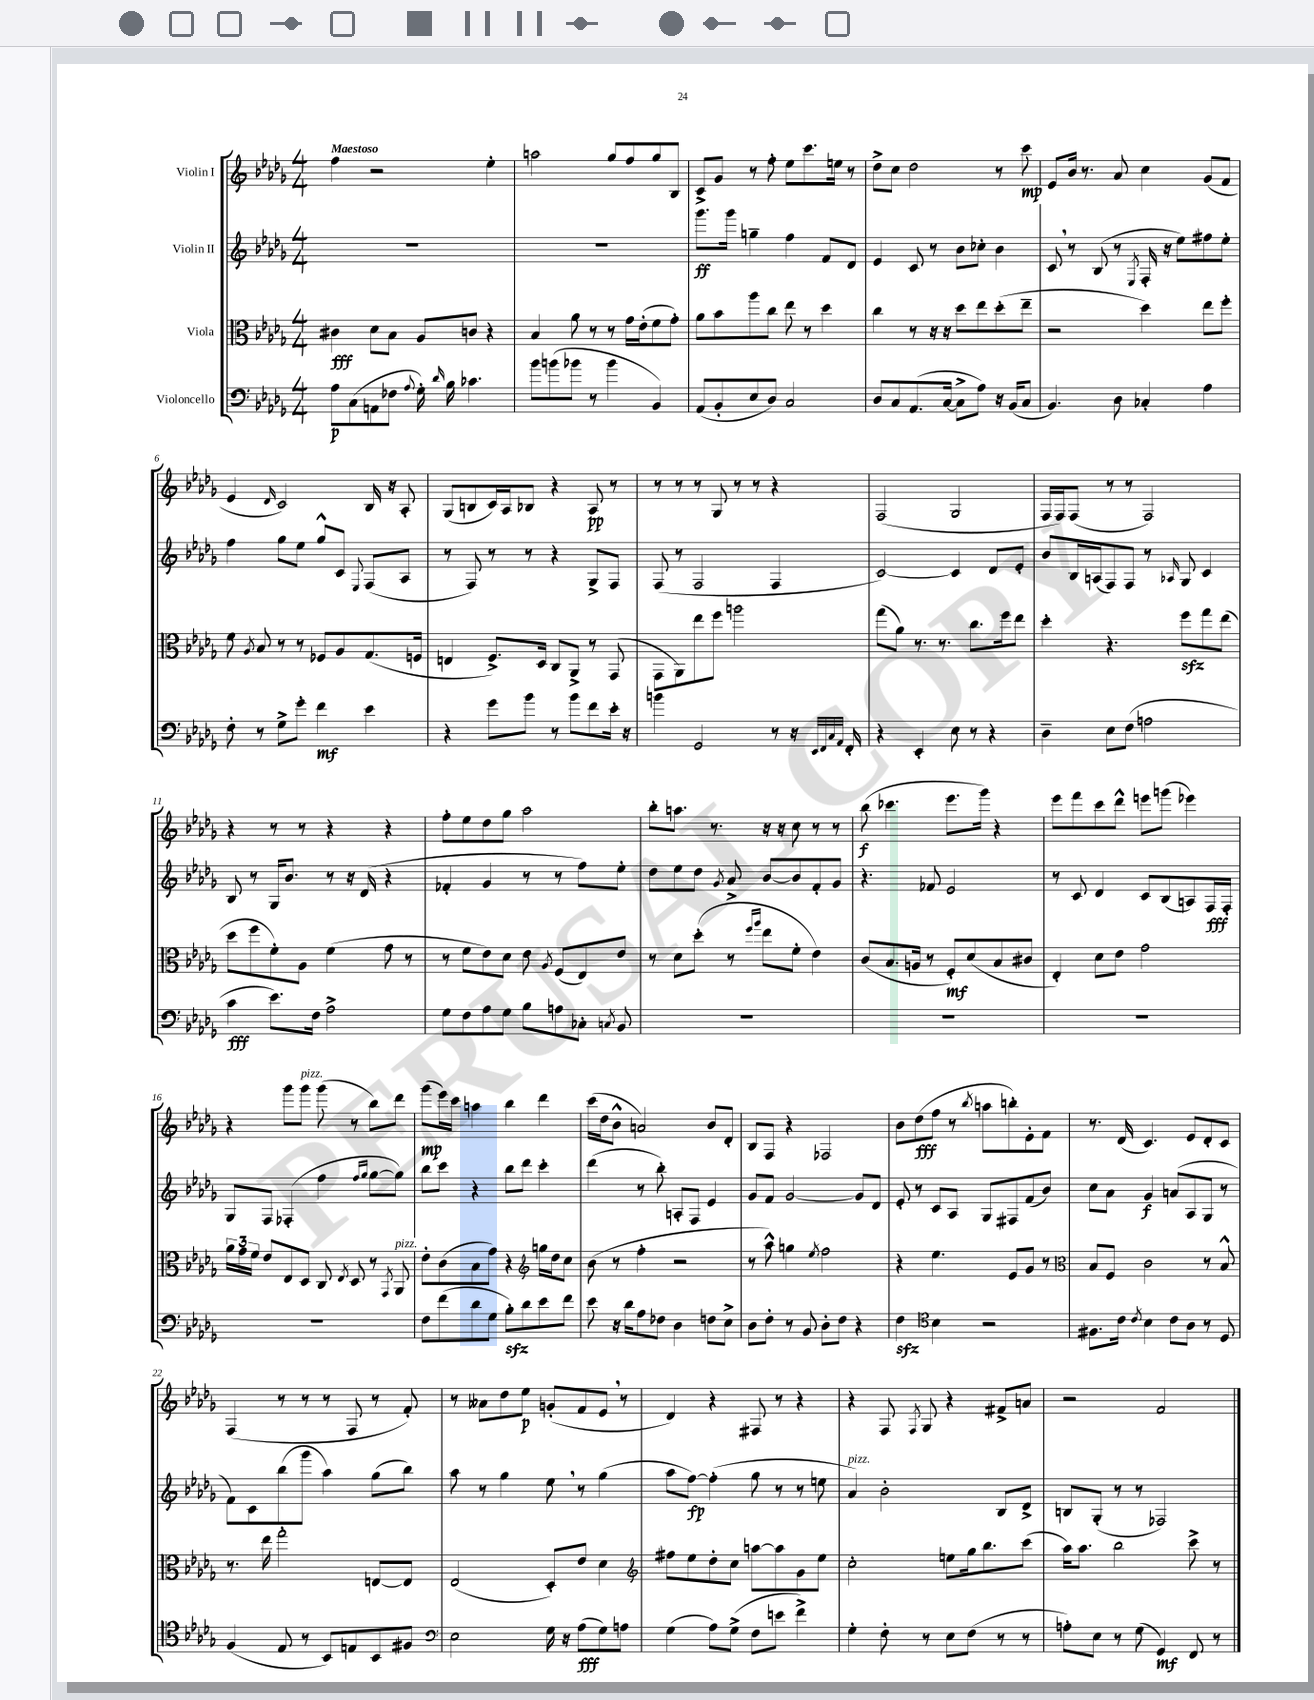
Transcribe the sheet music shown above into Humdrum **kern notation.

**kern	**kern	**kern	**kern
*staff4	*staff3	*staff2	*staff1
*clefF4	*clefC3	*clefG2	*clefG2
*k[b-e-a-d-g-]	*k[b-e-a-d-g-]	*k[b-e-a-d-g-]	*k[b-e-a-d-g-]
*M4/4	*M4/4	*M4/4	*M4/4
8A-	4c#	1r	4ff
(8C	.	.	.
8AA	8d-	.	2r
8F-	8B-	.	.
8qqA-	.	.	.
16G-')	8A-	.	.
16qqd-	.	.	.
16B-	.	.	.
4.c-	8c	.	.
.	4r	.	4ee-'
=	=	=	=
8b-	4B-	1r	2aa
(8b	.	.	.
8b-	8a-	.	.
8r	8r	.	.
4b-	8r	.	8gg-
.	16g-	.	8ff
.	(16e-'	.	.
4BB-)	8f	.	8gg-
.	8g-')	.	8B-
=	=	=	=
(8AA-	8a-	8.ggg-	8c^
8BB-'	8b-	.	8g-
.	.	16ggg-	.
8E-	8aa-	4gg~	8r
8D-)	8cc	.	8ff'
2C	8ee-	4ff	8ee-
.	8r	.	8.ccc
.	4dd-	8f	.
.	.	.	16ee
.	.	8d-	8r
=	=	=	=
8D-	4cc	4e-	8dd-^
8C	.	.	8cc
(8.AA-	8r	8c	2dd-
.	16r	8r	.
[16C	16r	.	.
8C^]	8dd-	8b-	.
8A-)	8ee-	8cc-'	.
16r	(8dd-'	4b-	8r
(16BB-	.	.	.
8C	8ee-~	.	8ccc
=	=	=	=
4.BB-)	2r	8c	8e-
.	.	8r	16b-
.	.	.	8.r
.	.	(8B-	.
8D-	.	8r	8a-
.	.	8qE-	.
4C-'	4dd-)	16F'	4cc
.	.	16r	.
.	.	8ee-)	.
4A-	8ee-	8ff#	(8g-
.	8ff'	8ee-'	8f
=	=	=	=
8F'	8f	4ff	4e-
.	8qA-	.	.
8r	8B-	.	.
.	.	.	16qqd-
8G-^	8r	8gg-	2c)
8g-'	8r	8ee-	.
4f	8F-	8gg-^^	.
.	8A-	8c	.
.	.	8qqE-	.
4e-	(8.G-	(8F	16B-
.	.	.	16r
.	.	8A-	8A-'
.	16F	.	.
=	=	=	=
4r	4E	8r	(8G-
.	.	8F)	8B
8g-	8.F^)	8r	16c)
.	.	.	16A-
8b-	.	8r	8B-
.	16D-	.	.
8r	8C	4r	4r
8b-	8AA-^	.	.
8f	8r	8G-^	8A-
16e-'	(8GG-	8F	8r
16r	.	.	.
=	=	=	=
4b	8GG-	(8F	8r
.	8AA-)	8r	8r
2GG-	8ee-	2F	8r
.	8ff	.	8G-
.	2aa	.	8r
.	.	.	8r
8r	.	4F	4r
16r	.	.	.
32qqEE-	.	.	.
32qqFF	.	.	.
32qqC	.	.	.
32qqAA-	.	.	.
16FF'	.	.	.
=	=	=	=
4r	(8gg-	[2c)	(2F
.	8a-)	.	.
4EE-'	8.r	.	.
.	8.r	.	.
8E-	.	4c]	2G-
8r	8.cc	.	.
4r	.	8d-	.
.	16ff	.	.
.	8ee-	8e-'	.
=	=	=	=
4D-~	4dd-'	8b-	16F
.	.	.	16F)
.	.	16B-	(8F
.	.	(16A	.
8E-	4.r	8F)	8r
(8F	.	8F	8r
2A	.	8r	2F)
.	.	16qqA-	.
.	8ff	8G-	.
.	8gg-	4c	.
.	(8ee-	.	.
=	=	=	=
4c	8dd-	8B-	4r
.	8ff	8r	.
8.e-)	8f')	16G-	8r
.	.	8.b-	.
.	8A-	.	8r
16F	.	.	.
2A-^	(4f	8r	4r
.	.	16r	.
.	.	(16d-	.
.	8g-	4r	4r
.	8r	.	.
=	=	=	=
8G-	8r	4f-'	8ff'
8F	8f	.	8ee-
8A-	8e-)	4g-	8dd-
8G-	8d-	.	8gg-
8B-	8e-	8r	2aa-
.	8qA-	.	.
8A	(8F	8r	.
8C-'	8E-)	8ff)	.
8qC	.	.	.
8BB-	8e-	8ee-'	.
=	=	=	=
1r	8r	8dd-	8bb-'
.	8d-	8ee-	8.aa
.	(8dd-'	8dd-	.
.	.	.	8.r
.	.	8qg-	.
.	8r	8a-^	.
.	16qqff	.	.
.	16qqaa-	.	.
.	8ee-	[8b-	16r
.	.	.	16r
.	8f'	8b-]	8cc
.	4e-)	8f'	8r
.	.	8g-	8r
=	=	=	=
1r	(8c	4.r	(8bb-
.	8.B-	.	4.ccc-
.	16A	.	.
.	8r	8f-	.
.	8F')	2e-	8.eee-
.	(8d-	.	.
.	.	.	16ggg-)
.	8B-	.	4r
.	8c#	.	.
=	=	=	=
1r	4E-')	8r	8eee-
.	.	8c	8fff
.	8d-	4d-	8ccc
.	8e-	.	8ddd-^^
.	2g-	8c	8eee
.	.	(8B-	(8ggg
.	.	8A)	4eee-)
.	.	16F	.
.	.	16F'	.
=	=	=	=
1r	24a-	8G-	4r
.	24g-	.	.
.	24f	.	.
.	8e-	8F	.
.	8E-	(4F-'	8ggg-
.	8D-	.	8ggg-
.	8C	4ff	(8ggg-
.	8qE-	.	.
.	8D-	.	8r
.	.	16qqff	.
.	.	16qqgg-	.
.	8r	[8gg-	8bb-)
.	8qGG-	.	.
.	8AA-	8gg-])	8ddd-
=	=	=	=
8F	8e-'	8bb-	(8ggg-
(8f	(8c	8ccc	16eee-)
.	.	.	16ccc
8d-	8B-	4r	4aa
8G-	8g-)	.	.
8B-')	4r	8bb-	4bb-
8d-	.	8ddd-	.
*	*clefG2	*	*
8e-	16gg	4ccc'	4ddd-
.	16dd-	.	.
8f	8cc	.	.
=	=	=	=
8e-	(8b-	(4ddd-	(16ccc
.	.	.	16dd-
16r	8r	.	8b-^^
16d-	.	.	.
8A-	4ff'	8r	2a)
8F-	.	8bb-')	.
4D-	2r	8A'	.
.	.	8F	.
8F	.	4e-	8b-
8E-^	.	.	8d-'
=	=	=	=
8D-	8r	8g-	8B-
8F'	8aa-^^)	8f	8F
8r	4gg	[2g-	4r
8BB-	.	.	.
.	8qee-	.	.
8D-'	2ff	.	2F-
8F	.	.	.
4r	.	8g-]	.
.	.	8d-	.
=	=	=	=
4F	4r	8e-'	8b-
.	.	8r	(8dd-
*clefC4	*	*	*
4B-	4.ee-	8c	8ff
.	.	8A-	8r
.	.	.	8qbb-
2r	.	8G-	8aa
.	8e-	8F#	8bb')
.	8g-	(8f	8e-'
.	8r	8b-)	8f
=	=	=	=
*	*clefC3	*	*
8.F#	8B-	8cc	8.r
.	8F	8a-	.
16c	.	.	(16d-
8qc	.	.	.
4B-	2c	4g-	4.c)
8c	.	(8a	.
8A-	.	8A-	8e-
8r	8r	8G-	8d-'
8D-	8B-^^	8r	8c
=	=	=	=
(4F	8.r	8f)	(4F
.	.	8c	.
.	16ee-	.	.
8E-	2gg-'	(8bb-	8r
8r	.	8ggg-	8r
8BB-)	.	4aa-)	8r
8E	.	.	8F
8BB-	[8E	(8gg-	8r
8F#	8E]	8bb-)	8f')
=	=	=	=
*clefF4	*	*	*
2E-	(2E-	8aa-	8r
.	.	8r	8a--
.	.	4gg-	8dd-
.	.	.	8ee-
16G-	8D-')	8ee-	(8g'
16r	.	.	.
(8A-	8e-	8r	8f
8G-)	4d-	(4gg-	8e-
8A	.	.	8r
=	=	=	=
*	*clefG2	*	*
(4G-	8ff#	8aa-	4d-)
.	8ee-	[8ff)	.
8A-)	8dd-'	(4ff']	4r
(8G-^	8cc	.	.
8F	[8aa	8gg-	8F#
8e	8aa]	8r	8r
4f^)	8g-	8r	4r
.	8ee-	8ee	.
=	=	=	=
4G-'	2cc'	4a-)	4r
8F'	.	2b-'	8F
.	.	.	8qF
8r	.	.	8G-
8E-	8ee	.	4r
(8F	16gg-	.	.
.	8.bb-	.	.
8r	.	8B-	8f#^
8r	(8ccc	8d-^	8a
=	=	=	=
8A')	16aa-)	8B	2r
.	8.aa-	.	.
8E-	.	(8G-'	.
8r	2bb-	8r	.
(8G-	.	8r	.
4GG-)	.	2F-)	2f
8FF	8ccc^	.	.
8r	8r	.	.
==	==	==	==
*-	*-	*-	*-
